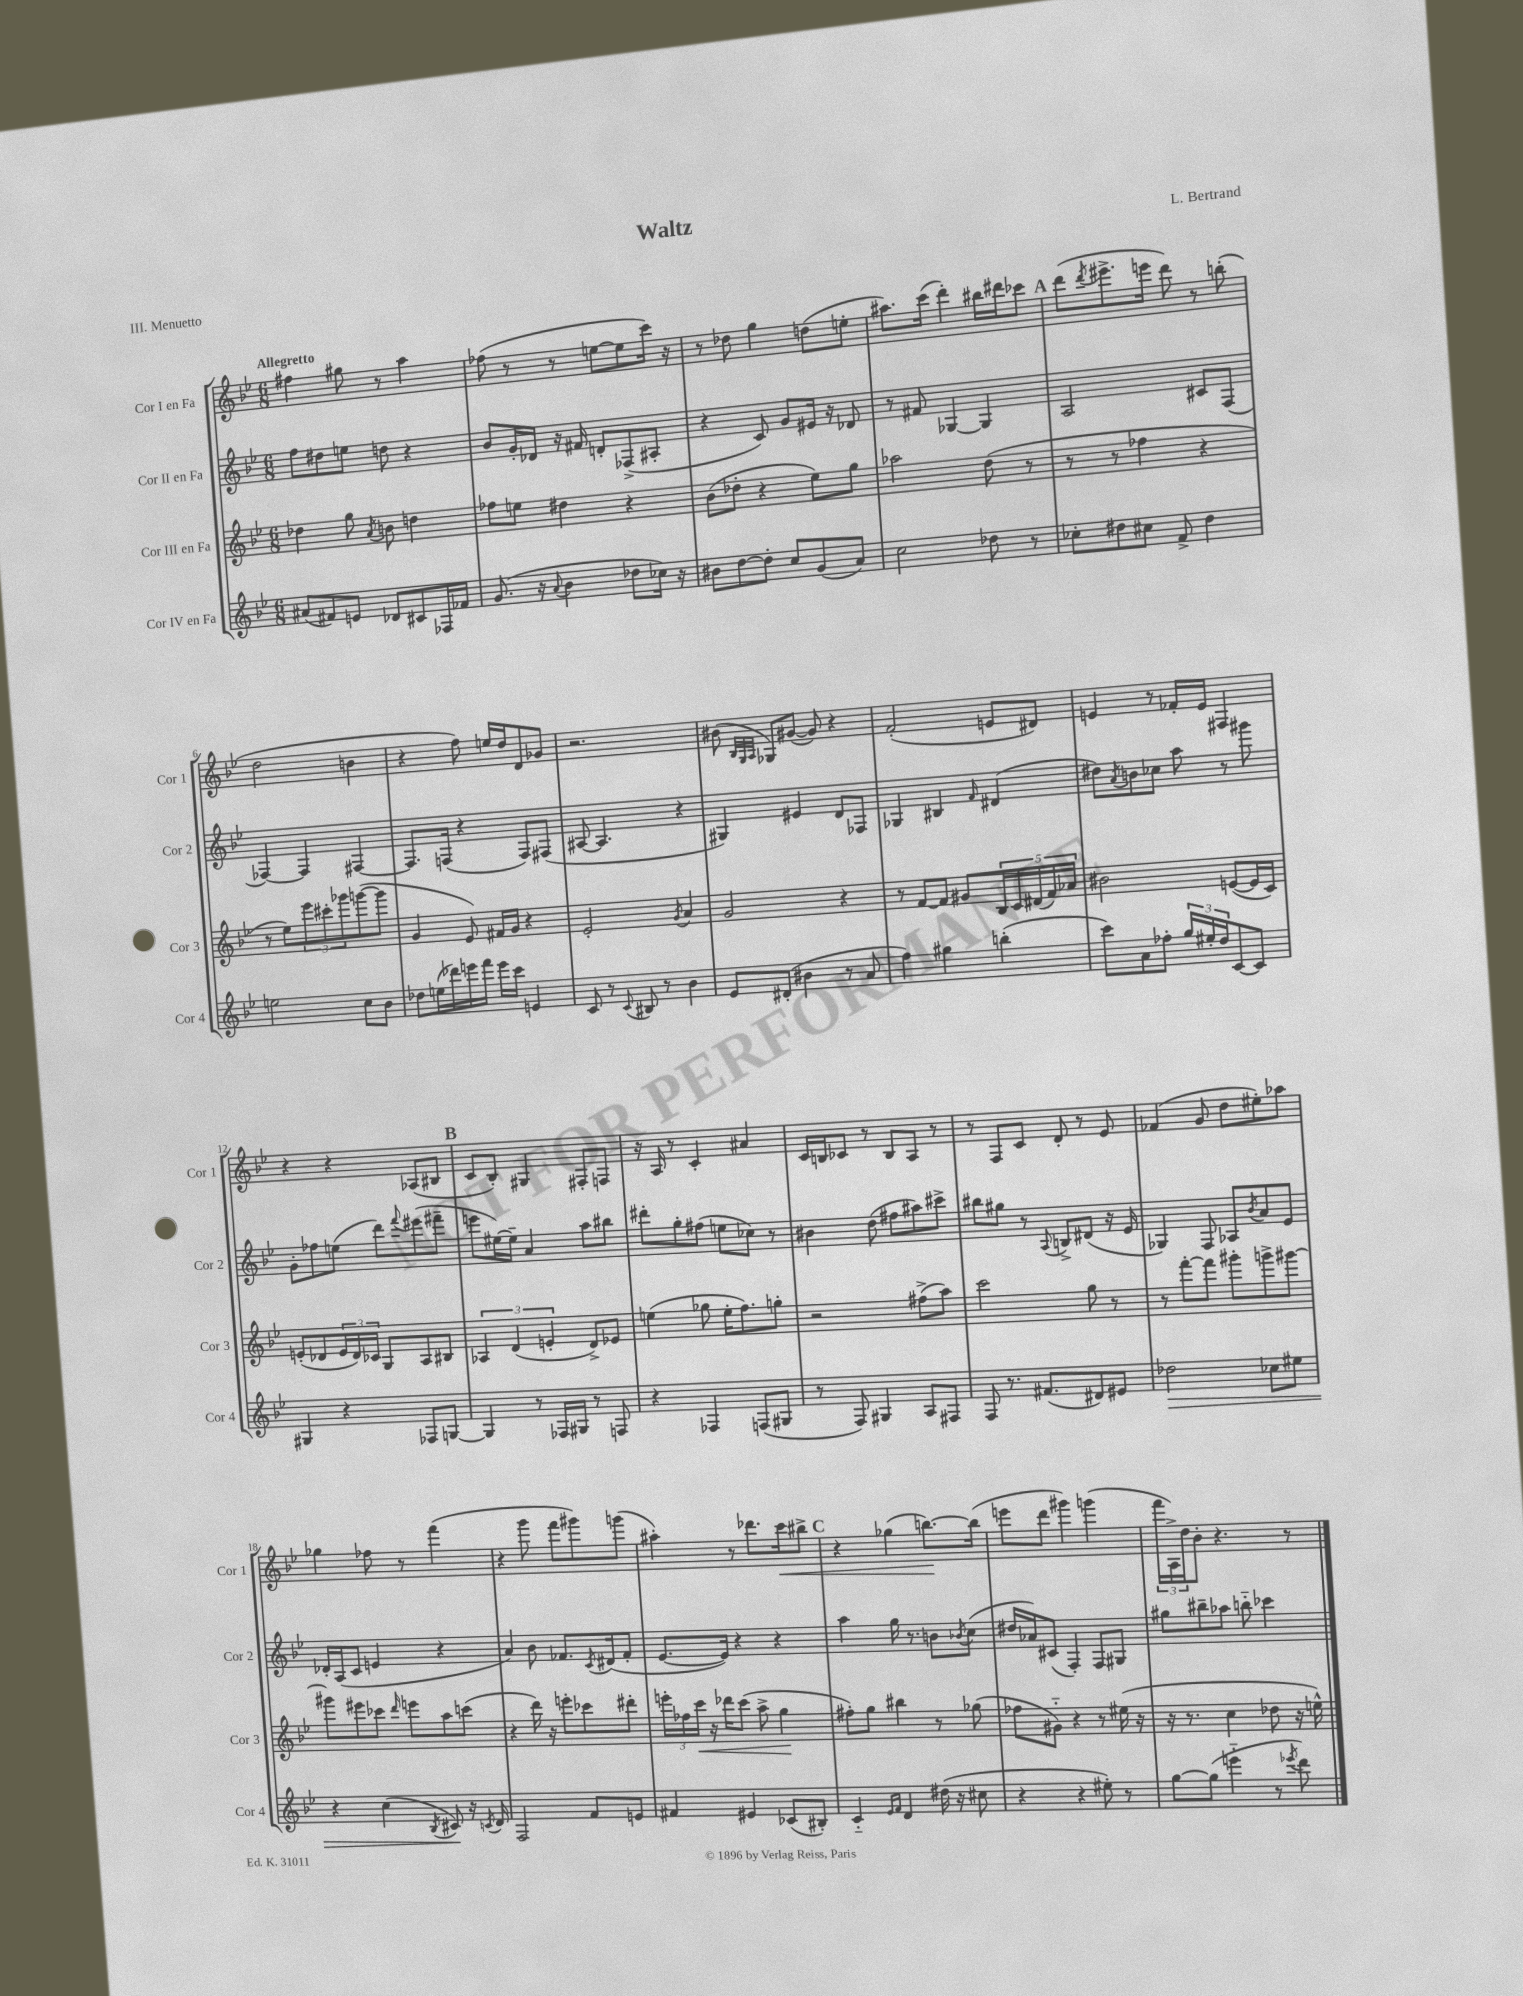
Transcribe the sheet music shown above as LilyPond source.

\header { title = "Waltz" composer = "L. Bertrand" piece = "III. Menuetto" }
<<
\new StaffGroup <<
\new Staff = "s0" \with { instrumentName = "Cor I en Fa" shortInstrumentName = "Cor 1" } {
    \clef treble \key bes \major \numericTimeSignature \time 6/8 \tempo "Allegretto"
    fis''4 gis''8 r8 a''4 |
    fes''8( r8 r8 e''8~ e''8 c'''16) r16 |
    r8 des''8 g''4 d''8( e''8-. |
    ais''8.) c'''16( d'''4-.) bis''16 dis'''16 ces'''8 |
    \mark \markup { \bold "A" } d'''8( \acciaccatura { d'''8 } eis'''8.-> e'''16 d'''8) r8 b''8-.( |
    d''2 b'4 |
    r4 f''8) e''16 d''16 d'8 ges'8 |
    r2. |
    bis'8( \grace { bes32 g32 a32 } ges8) gis'8~( gis'8) r4 |
    f'2-.( e'8 dis'8) |
    e'4 r8 fes'16-. e'16 fis4 |
    r4 r4 aes8( bis8 |
    \mark \markup { \bold "B" } c'8 bes8-.) gis4 fis8-. f8 |
    r16 a16 r8 c'4-. ais'4 |
    c'16 b16 ces'8 r8 b8 a8 r8 |
    r8 f8 c'8 d'8-. r8 ees'8 |
    fes'4( g'8 d''8 eis''8-.) aes''8 |
    ges''4 fes''8 r8 f'''4( |
    r4 g'''8 f'''8 gis'''8) g'''8( |
    ais''4-.) r8 des'''8. c'''16\< bis''8-> |
    \mark \markup { \bold "C" } r4 ges''4( b''8.~\!) b''16( |
    e'''8 d'''8 gis'''4) g'''4( |
    \tuplet 3/2 { f'''16 a16->) d''16 } bes'8-. r4. r8 \bar "|." |
}
\new Staff = "s1" \with { instrumentName = "Cor II en Fa" shortInstrumentName = "Cor 2" } {
    \clef treble \key bes \major \numericTimeSignature \time 6/8
    f''8 dis''8 e''8 d''8 r4 |
    bes'8 g'16-. des'16 r16 fis'16 d'8-. fes8->( ais8-. |
    r4 c'8) g'8 eis'16 r16 des'8 |
    r8 fis'8 ges4~ ges4 |
    \mark \markup { \bold "A" } a2 cis'8 f8( |
    fes4~) fes4 fis4~ |
    fis8. f16( r4 f8) fis8( |
    ais8~ ais4. r4 |
    gis4) eis'4 d'8 fes8 |
    ges4 bis4 \grace { f'16 } dis'4( |
    dis''8) \acciaccatura { a'8 } b'8 ces''8 a''8 r8 gis'''8 |
    g'8-. fes''8 e''8( d'''8) \appoggiatura { f'''8 } eis'''8( fis'''8-- |
    \mark \markup { \bold "B" } e'''8 eis''16~) eis''16-- a'4 a''8 bis''8 |
    dis'''8-. g''8-. fis''8( e''8 ces''8) r8 |
    bis'4 d''8( fis''8 ais''8) cis'''8-> |
    bis''8 gis''8 r8 \appoggiatura { a8 } b8-> dis'8( r16 ees'16 |
    ges4) f8 aes8 \acciaccatura { bes'8 } a'8 ees'8 |
    des'16-. a16( c'8 e'4 r4 |
    a'4) bes'8 fes'8. \acciaccatura { c'8 } dis'16( fes'8-. |
    ees'8.~ ees'16) r4 r4 |
    \mark \markup { \bold "C" } a''4 g''16 r8. b'8 \acciaccatura { bes'8 } c''8( |
    dis''16 aes'16) cis'8( f4-.) f8 gis8 |
    gis''8 bis''8-- aes''8 b''8-_ ces'''4 \bar "|." |
}
\new Staff = "s2" \with { instrumentName = "Cor III en Fa" shortInstrumentName = "Cor 3" } {
    \clef treble \key bes \major \numericTimeSignature \time 6/8
    des''4 g''8 \acciaccatura { a'8 } b'8 d''4 |
    fes''8 e''8 dis''4 r4 |
    bes'8( des''8-. r4 ees''8) g''8 |
    aes''2 d''8( r8 |
    \mark \markup { \bold "A" } r8 r8 fes''4 r4 |
    r8 ees''8) \tuplet 3/2 { ees'''8 cis'''8-. ges'''8 } g'''8~( g'''8 |
    g'4 ees'8) fis'16 g'16 r4 |
    ees'2-. \acciaccatura { g'8 } a'4 |
    g'2 r4 |
    r8 f'8~ f'8 gis'8 \tuplet 5/4 { bes16 c'16 dis'16( f'16) aes'16 } |
    bis'2 e'8~( e'16 c'16) |
    e'8-.( des'8 \tuplet 3/2 { e'16 des'16) ces'16 } g8 a8 bis8 |
    \mark \markup { \bold "B" } \tuplet 3/2 { aes4 d'4( e'4-. } d'8->) ees'8 |
    e''4( ges''8 e''16-. f''8.) g''8-. |
    r2 fis''8->( a''8) |
    c'''2 g''8 r8 |
    r8 f'''8~-. f'''8 gis'''8-. g'''8-> gis'''8~ |
    gis'''8 eis'''8 ces'''8 \grace { d'''16 } e'''8 a''8 c'''8( |
    r4 d'''16) r16 e'''8-. ces'''8 dis'''8-. |
    \tuplet 3/2 { e'''16-. fes''16 c'''16\< } r16 des'''16 c'''8( a''8-> g''4\! |
    \mark \markup { \bold "C" } fis''8-.) g''8 bis''4 r8 ges''8( |
    fes''8 gis'8-_) r4 r8 eis''16( r16 |
    r16 r8. c''4 des''8 r16 e''16-^) \bar "|." |
}
\new Staff = "s3" \with { instrumentName = "Cor IV en Fa" shortInstrumentName = "Cor 4" } {
    \clef treble \key bes \major \numericTimeSignature \time 6/8
    ais'8( fis'8) e'8 des'8 cis'8 fes16 fes'16 |
    g'8.( r16 \appoggiatura { a'8 } bes'4 des''8 ces''16) r16 |
    bis'8 d''8~ d''8-. c''8 g'8( a'8) |
    c''2 des''8 r8 |
    \mark \markup { \bold "A" } ces''8-. dis''8 cis''8 f'8-> dis''4 |
    e''2 c''8 bes'8 |
    des''8 e''16( des'''16) e'''16 f'''16 e'''16 c'''16 e'4 |
    c'8 r8 \appoggiatura { c'8 } bis8 r8 bes'4 |
    ees'8 dis'8-.( bis'4 r8 a'8 |
    f''4) gis''4 b''4-.( |
    c'''8) a'8 fes''8-. \tuplet 3/2 { g''16 eis''16-. d''16 } c'8~ c'8 |
    gis4 r4 fes8 g8~ |
    \mark \markup { \bold "B" } g4 r8 fes16 gis16 r8 f8 |
    r4 fes4 f8( gis8 |
    r8 f8) gis4 a8 fis8 |
    f8 r8. fis'8.( dis'8) eis'8 |
    des''2\> ces''8 eis''8 |
    r4 c''4( \acciaccatura { bes8 } cis'8\!) r16 \acciaccatura { c'8 } d'16 |
    f2 f'8 e'8 |
    fis'4 eis'4 ces'8( bis8-.) |
    \mark \markup { \bold "C" } c'4-_ \grace { ees'16 f'16 } d'4 dis''16( r16 cis''8 |
    r4 r4 eis''8-.) r8 |
    g''8~ g''8( e'''4-_ r8 \acciaccatura { ees'''8 } d'''8) \bar "|." |
}
>>
>>
